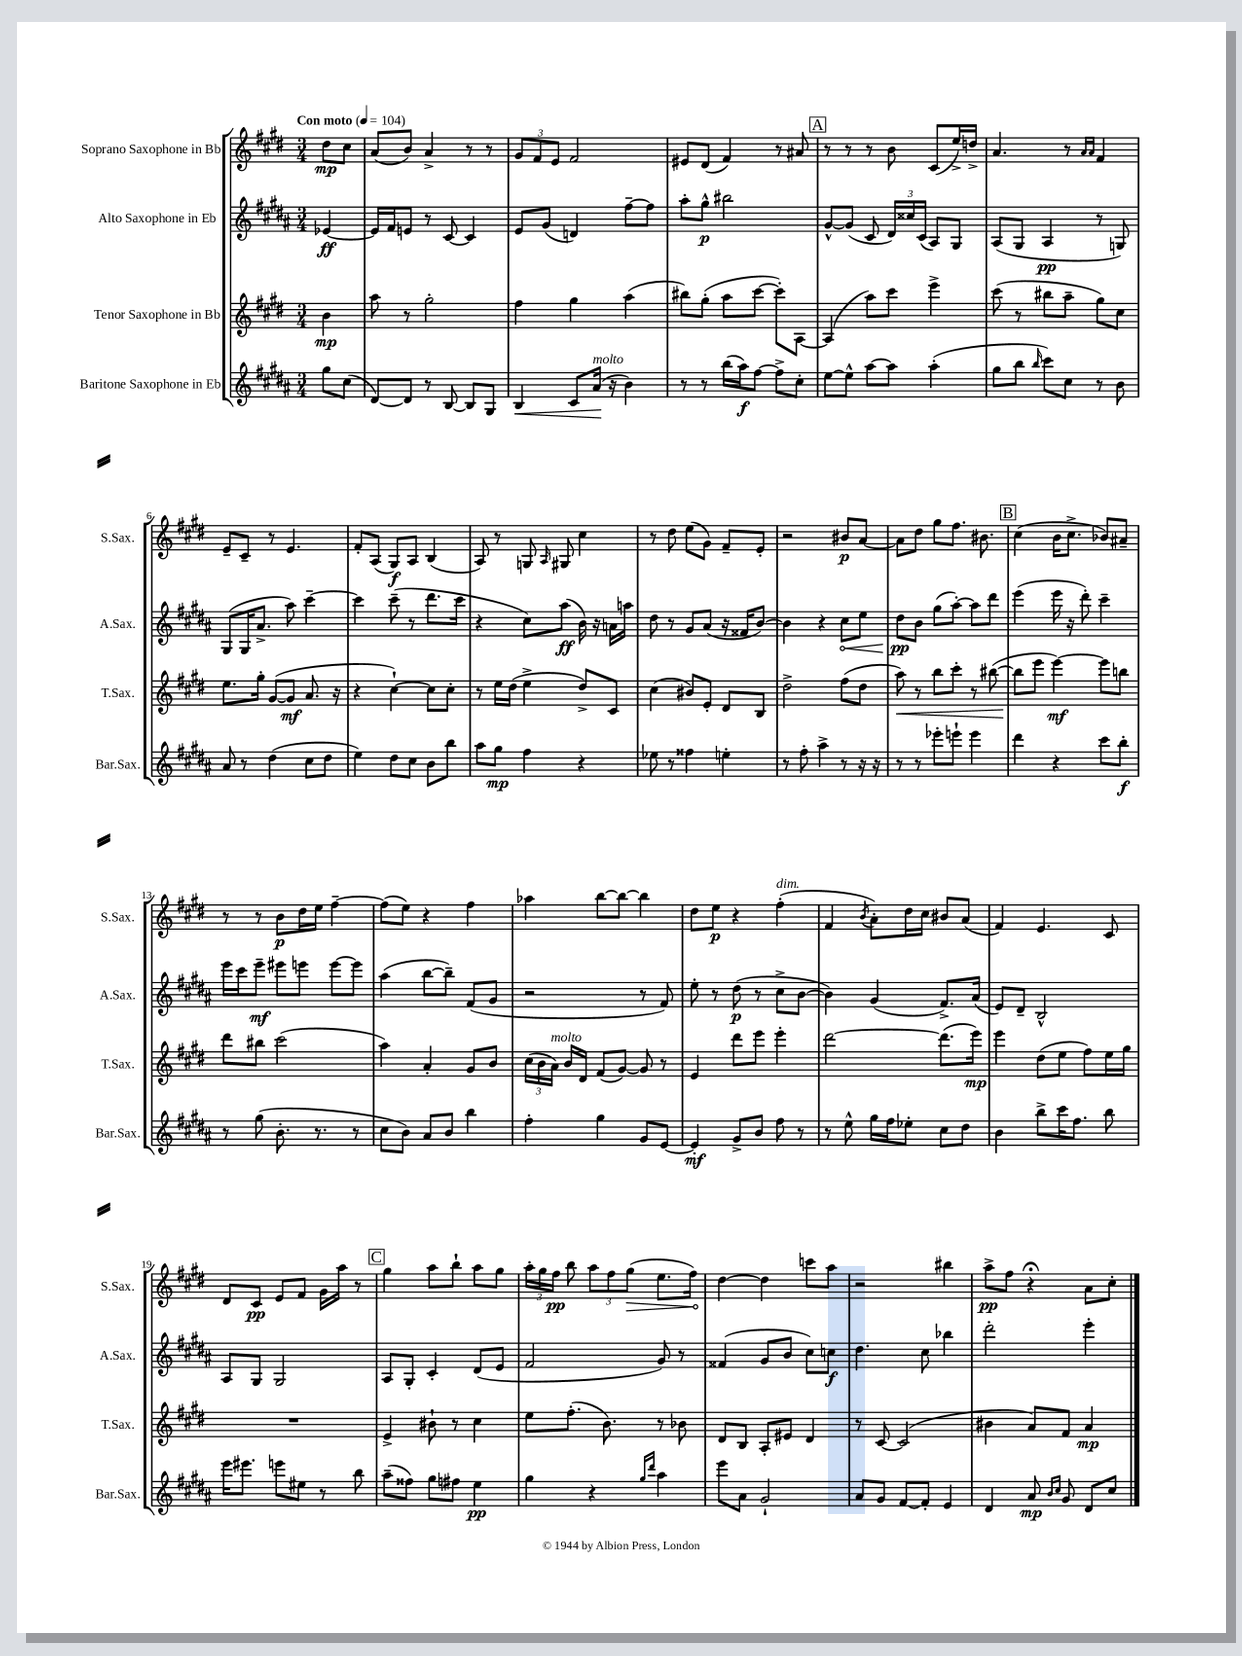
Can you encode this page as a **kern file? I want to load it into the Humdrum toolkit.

**kern	**dynam	**kern	**dynam	**kern	**dynam	**kern	**dynam
*part4	*part4	*part3	*part3	*part2	*part2	*part1	*part1
*staff4	*staff4	*staff3	*staff3	*staff2	*staff2	*staff1	*staff1
*I"Baritone Saxophone in Eb	*	*I"Tenor Saxophone in Bb	*	*I"Alto Saxophone in Eb	*	*I"Soprano Saxophone in Bb	*
*I'Bar.Sax.	*	*I'T.Sax.	*	*I'A.Sax.	*	*I'S.Sax.	*
*clefG2	*	*clefG2	*	*clefG2	*	*clefG2	*
*k[f#c#g#d#a#]	*	*k[f#c#g#d#]	*	*k[f#c#g#d#a#]	*	*k[f#c#g#d#]	*
*M3/4	*	*M3/4	*	*M3/4	*	*M3/4	*
*MM104	*	*MM104	*	*MM104	*	*MM104	*
=	=	=	=	=	=	=	=
!	!	!	!	!	!	!LO:TX:a:B:t=Con moto	!
8gg#\L	.	4b\	mp	[4e-X/	ff	8dd#\L	mp
(8cc#\J	.	.	.	.	.	8cc#\J	.
=1	=1	=1	=1	=1	=1	=1	=1
[8d#/L)	.	8aa\	.	16e-/LL]	.	(8a/L	.
.	.	.	.	16f#/J	.	.	.
8d#/J]	.	8r	.	8en/J	.	8b/J)	.
8r	.	2gg#'\	.	8r	.	4a^/	.
[8B/	.	.	.	[8c#/	.	.	.
8B/L]	.	.	.	4c#/]	.	8r	.
8G#/J	.	.	.	.	.	8r	.
=2	=2	=2	=2	=2	=2	=2	=2
!	!LO:HP:b	!	!	!	!	!	!
4B/	<	4ff#\	.	8e/L	.	12g#/L	.
.	.	.	.	.	.	12f#/	.
.	.	.	.	(8g#/J	.	.	.
.	.	.	.	.	.	12e/J	.
8c#/L	.	4gg#\	.	4dn/)	.	2f#/	.
!LO:TX:a:i:t=molto	!	!	!	!	!	!	!
(16a#/Jk	.	.	.	.	.	.	.
16r	[	.	.	.	.	.	.
4b\)	.	(4aa\	.	[8ff#~\L	.	.	.
.	.	.	.	8ff#\J]	.	.	.
=3	=3	=3	=3	=3	=3	=3	=3
8r	.	8bb#X\L)	.	8aa#'\L	.	8e#X/L	.
8r	.	(8gg#'\J	.	8gg#^^\J	p	(8d#/J	.
(16bb\LL	.	8aa\L	.	2bb#X\	.	4f#/)	.
16aa#\J)	f	.	.	.	.	.	.
[8ff#\J	.	[8ccc#\J	.	.	.	.	.
8ff#^\L]	.	8ccc#'\L])	.	.	.	8r	.
8cc#'\J	.	[8A\J	.	.	.	8a#X/	.
!!LO:REH:place=s1:t=A
=4	=4	=4	=4	=4	=4	=4	=4
[8ee\L	.	(4A/]	.	[8g#^^/L	.	8r	.
8ee^^\J]	.	.	.	(8g#/J]	.	8r	.
[8aa#\L	.	8aa\L)	.	8c#/	.	8r	.
8aa#\J]	.	8ccc#\J	.	24d#/LL)	.	8b\	.
.	.	.	.	24cc##X/	.	.	.
.	.	.	.	(24c#/JJ	.	.	.
(4aa#'\	.	4eee^\	.	8A#/L)	.	(8c#/L	.
.	.	.	.	8G#/J	.	16ee^/L)	.
.	.	.	.	.	.	16ddn^/JJ	.
=5	=5	=5	=5	=5	=5	=5	=5
8gg#\L	.	(8ccc#\	.	(8A#/L	.	4.a/	.
8bb\J	.	8r	.	8G#/J	.	.	.
16qqbb/	.	.	.	.	.	.	.
8ccc#\L)	.	8bb#X\L	.	4A#/	pp	.	.
8cc#\J	.	8aa~\J	.	.	.	8r	.
.	.	.	.	.	.	16qqa/LL	.
.	.	.	.	.	.	16qqa/JJ	.
8r	.	8gg#\L)	.	8r	.	4f#/	.
8b\	.	8cc#\J	.	8Gn/)	.	.	.
!!LO:LB:g=z
=6	=6	=6	=6	=6	=6	=6	=6
8a#/	.	8.ee\L	.	(8G#/L	.	8e~/L	.
8r	.	.	.	16G#/K	.	8c#~/J	.
.	.	16gg#'\Jk	.	8.a#^/J	.	.	.
(4dd#\	.	([8g#/L	.	.	.	8r	.
.	.	8g#/J]	mf	8aa#\)	.	4.e/	.
8cc#\L	.	8.a/	.	[4ccc#~\	.	.	.
8dd#\J	.	.	.	.	.	.	.
.	.	16r	.	.	.	.	.
=7	=7	=7	=7	=7	=7	=7	=7
4ee\)	.	4r	.	4ccc#\]	.	8f#'/L	.
.	.	.	.	.	.	(8A/J	.
8dd#\L	.	[4cc#`\)	.	(8ccc#~\	.	8G#/L)	f
8cc#\J	.	.	.	8r	.	8A/J	.
8b\L	.	8cc#\L]	.	8.ddd#\L	.	(4B/	.
8bb\J	.	8cc#'\J	.	.	.	.	.
.	.	.	.	16ccc#\Jk	.	.	.
=8	=8	=8	=8	=8	=8	=8	=8
8aa#\L	.	8r	.	4r	.	8A/)	.
8gg#\J	mp	16ee\LL	.	.	.	8r	.
.	.	(16dd#\JJ	.	.	.	.	.
4ff#\	.	4ee^\	.	8cc#\L)	.	8Gn/	.
.	.	.	.	.	.	16qqA/	.
.	.	.	.	(8aa#\J	ff	8G#X/	.
4r	.	8dd#^/L)	.	16b\)	.	4cc#\	.
.	.	.	.	16r	.	.	.
.	.	8c#/J	.	16an\LL	.	.	.
.	.	.	.	16aan\JJ	.	.	.
=9	=9	=9	=9	=9	=9	=9	=9
8ee-X\	.	(4cc#\	.	8dd#\	.	8r	.
8r	.	.	.	8r	.	8dd#\	.
4ff##X\	.	8b#X/L)	.	8g#/L	.	(8ee\L	.
.	.	8e'/J	.	(8a#/J	.	8g#\J)	.
4een'\	.	8d#/L	.	16r	.	8f#~/L	.
.	.	.	.	16f##X/KL	.	.	.
.	.	8B/J	.	[8b/J)	.	8e'/J	.
=10	=10	=10	=10	=10	=10	=10	=10
8r	.	2dd#^\	.	4b\]	.	2r	.
8ff#'\	.	.	.	.	.	.	.
4aa#^\	.	.	.	4r	.	.	.
!	!	!	!	!	!LO:HP:b	!	!
8r	.	(8ff#\L	.	8cc#\L	<	8b#X/L	p
16r	.	8dd#\J	.	8ee\J	.	[8a/J	.
16r	.	.	.	.	.	.	.
=11	=11	=11	=11	=11	=11	=11	=11
!	!	!	!LO:HP:b	!	!	!	!
8r	.	8aa\)	<	8dd#\L	pp	8a\L]	.
8r	.	8r	.	8b\J	[	8dd#\J	.
8eee-X'\L	.	8bb\L	.	(8gg#\L	.	8gg#\L	.
8eeen`\J	.	8ccc#'\J	.	[8aa#'\J)	.	8.ff#\J	.
4eee\	.	8r	.	8aa#\L]	.	.	.
.	.	.	.	.	.	8.b#X\	.
.	.	([8bb#X\	.	8ddd#\J	.	.	.
!!LO:REH:place=s1:t=B
=12	=12	=12	=12	=12	=12	=12	=12
4ddd#\	.	8bb#\L]	.	(4eee\	.	(4cc#\	.
.	.	8eee\J	[	.	.	.	.
4r	.	[4eee\)	mf	16eee\	.	16b\KL	.
.	.	.	.	16r	.	8.cc#^\J	.
.	.	.	.	8ddd#'\)	.	.	.
8ccc#\L	.	8eee\L]	.	4ccc#~\	.	8b-X/L)	.
8bb'\J	f	8bbn\J	.	.	.	8a#X~/J	.
!!LO:LB:g=z
=13	=13	=13	=13	=13	=13	=13	=13
8r	.	8ddd#\L	.	16eee\LL	.	8r	.
.	.	.	.	16ccc#\J	.	.	.
(8gg#\	.	8bb#X\J	.	8eee~\J	mf	8r	.
8.b'\	.	(2ccc#\	.	8eee#X\L	.	8b\L	p
.	.	.	.	8eeen\J	.	16dd#\L	.
8.r	.	.	.	.	.	16ee\JJ	.
.	.	.	.	[8eee\L	.	[4ff#~\	.
8r	.	.	.	8eee\J]	.	.	.
=14	=14	=14	=14	=14	=14	=14	=14
8cc#\L	.	4aa\)	.	(4aa#\	.	(8ff#\L]	.
8b\J)	.	.	.	.	.	8ee\J)	.
8a#/L	.	4a'/	.	[8bb\L	.	4r	.
8b/J	.	.	.	8bb~\J])	.	.	.
4bb\	.	8g#/L	.	(8f#/L	.	4ff#\	.
.	.	8b/J	.	8g#/J	.	.	.
=15	=15	=15	=15	=15	=15	=15	=15
4ff#'\	.	(24cc#\LL	.	2r	.	4aa-X\	.
.	.	24b\	.	.	.	.	.
!	!	!LO:TX:a:i:t=molto	!	!	!	!	!
.	.	24a\JJ)	.	.	.	.	.
.	.	16b/LL	.	.	.	.	.
.	.	16d#/JJ	.	.	.	.	.
4gg#\	.	(8f#/L	.	.	.	[8bb\L	.
.	.	[8g#/J)	.	.	.	8bb\J_	.
8g#/L	.	8g#/]	.	8r	.	4bb\]	.
[8e/J	.	8r	.	8f#/)	.	.	.
=16	=16	=16	=16	=16	=16	=16	=16
4e'/]	mf	4e/	.	8ee'\	.	8dd#\L	.
.	.	.	.	8r	.	8ee\J	p
8g#^/L	.	8ddd#\L	.	(8dd#\	p	4r	.
8b/J	.	8eee\J	.	8r	.	.	.
!	!	!	!	!	!	!LO:TX:a:i:t=dim.	!
8ff#\	.	4eee'\	.	8cc#^\L	.	(4ff#'\	.
8r	.	.	.	[8b\J	.	.	.
=17	=17	=17	=17	=17	=17	=17	=17
8r	.	[2ddd#\	.	4b\])	.	4f#/	.
8ee^^\	.	.	.	.	.	.	.
.	.	.	.	.	.	8qb/	.
16gg#\LL	.	.	.	(4g#/	.	8a'\L)	.
16ff#\J	.	.	.	.	.	.	.
8ee-X'\J	.	.	.	.	.	16dd#\L	.
.	.	.	.	.	.	16cc#\JJ	.
8cc#\L	.	(8.ddd#\L]	.	8.f#^/L)	.	8b#X/L	.
8dd#\J	.	.	.	.	.	(8a/J	.
.	.	16eee\Jk)	mp	(16a#/Jk	.	.	.
=18	=18	=18	=18	=18	=18	=18	=18
4b\	.	4eee\	.	8e/L)	.	4f#/)	.
.	.	.	.	8d#~/J	.	.	.
8bb^\L	.	(8dd#\L	.	2B^^/	.	4.e/	.
16ccc#\K	.	8ee\J	.	.	.	.	.
8.ff#\J	.	.	.	.	.	.	.
.	.	8ff#\L)	.	.	.	.	.
8bb\	.	16ee\L	.	.	.	8c#/	.
.	.	16gg#\JJ	.	.	.	.	.
!!LO:LB:g=z
=19	=19	=19	=19	=19	=19	=19	=19
16eee\KL	.	2.r	.	8A#/L	.	8d#/L	.
8.eee#X\J	.	.	.	.	.	.	.
.	.	.	.	8G#/J	.	8c#/J	pp
8eeen\L	.	.	.	2G#/	.	8e/L	.
8ee#X\J	.	.	.	.	.	8f#/J	.
8r	.	.	.	.	.	16g#\LL	.
.	.	.	.	.	.	16aa\JJ	.
8bb\	.	.	.	.	.	8r	.
!!LO:REH:place=s1:t=C
=20	=20	=20	=20	=20	=20	=20	=20
(8aa#~\L	.	4e^/	.	8A#/L	.	4gg#\	.
8ff##X\J)	.	.	.	8G#'/J	.	.	.
8gg#\L	.	8b#X`\	.	4c#'/	.	8aa\L	.
8ff#X\J	.	8r	.	.	.	8bb`\J	.
4ee\	pp	4cc#\	.	(8d#/L	.	8aa\L	.
.	.	.	.	8e/J	.	8gg#\J	.
=21	=21	=21	=21	=21	=21	=21	=21
4gg#\	.	8ee\L	.	2f#/	.	24aa'\LL	.
.	.	.	.	.	.	24gg#\	.
.	.	.	.	.	.	24ff#\JJ	pp
.	.	(8.ff#'\J	.	.	.	8bb\	.
4r	.	.	.	.	.	12aa\L	.
.	.	8.b\)	.	.	.	.	.
.	.	.	.	.	.	12ff#\	.
!	!	!	!	!	!	!	!LO:HP:b
.	.	.	.	.	.	(12gg#\J	>
16qqgg#/LL	.	.	.	.	.	.	.
16qqddd#/JJ	.	.	.	.	.	.	.
4aa#\	.	8r	.	8g#/)	.	8.ee\L	.
.	.	8b-X\	.	8r	.	.	.
.	.	.	.	.	.	16ff#\Jk)	.
.	.	.	.	.	.	.	]
=22	=22	=22	=22	=22	=22	=22	=22
8eee\L	.	8d#/L	.	(4f##X/	.	[4dd#\	.
8a#\J	.	8B/J	.	.	.	.	.
2g#`/	.	8A'/L	.	8g#/L	.	4dd#\]	.
.	.	8e#X/J	.	8b/J	.	.	.
.	.	4d#/	.	8cc#\L)	.	8cccn\L	.
.	.	.	.	8ccn\J	f	8aa\J	.
=23	=23	=23	=23	=23	=23	=23	=23
8a#/L	.	8r	.	4.dd#\	.	2r	.
8g#/J	.	[8c#/	.	.	.	.	.
[8f#/L	.	(2c#/]	.	.	.	.	.
8f#'/J]	.	.	.	8cc#\	.	.	.
4e/	.	.	.	4bb-X\	.	4bb#X\	.
=24	=24	=24	=24	=24	=24	=24	=24
4d#/	.	4b#X\	.	2ddd#'\	.	8aa^\L	pp
.	.	.	.	.	.	8ff#\J	.
8a#/	mp	8a/L)	.	.	.	4r;<	.
16qqb/LL	.	.	.	.	.	.	.
16qqcc#/JJ	.	.	.	.	.	.	.
8g#/	.	8f#/J	.	.	.	.	.
8d#/L	.	4a/	mp	4eee'\	.	8a\L	.
8cc#/J	.	.	.	.	.	8cc#'\J	.
==	==	==	==	==	==	==	==
*-	*-	*-	*-	*-	*-	*-	*-
